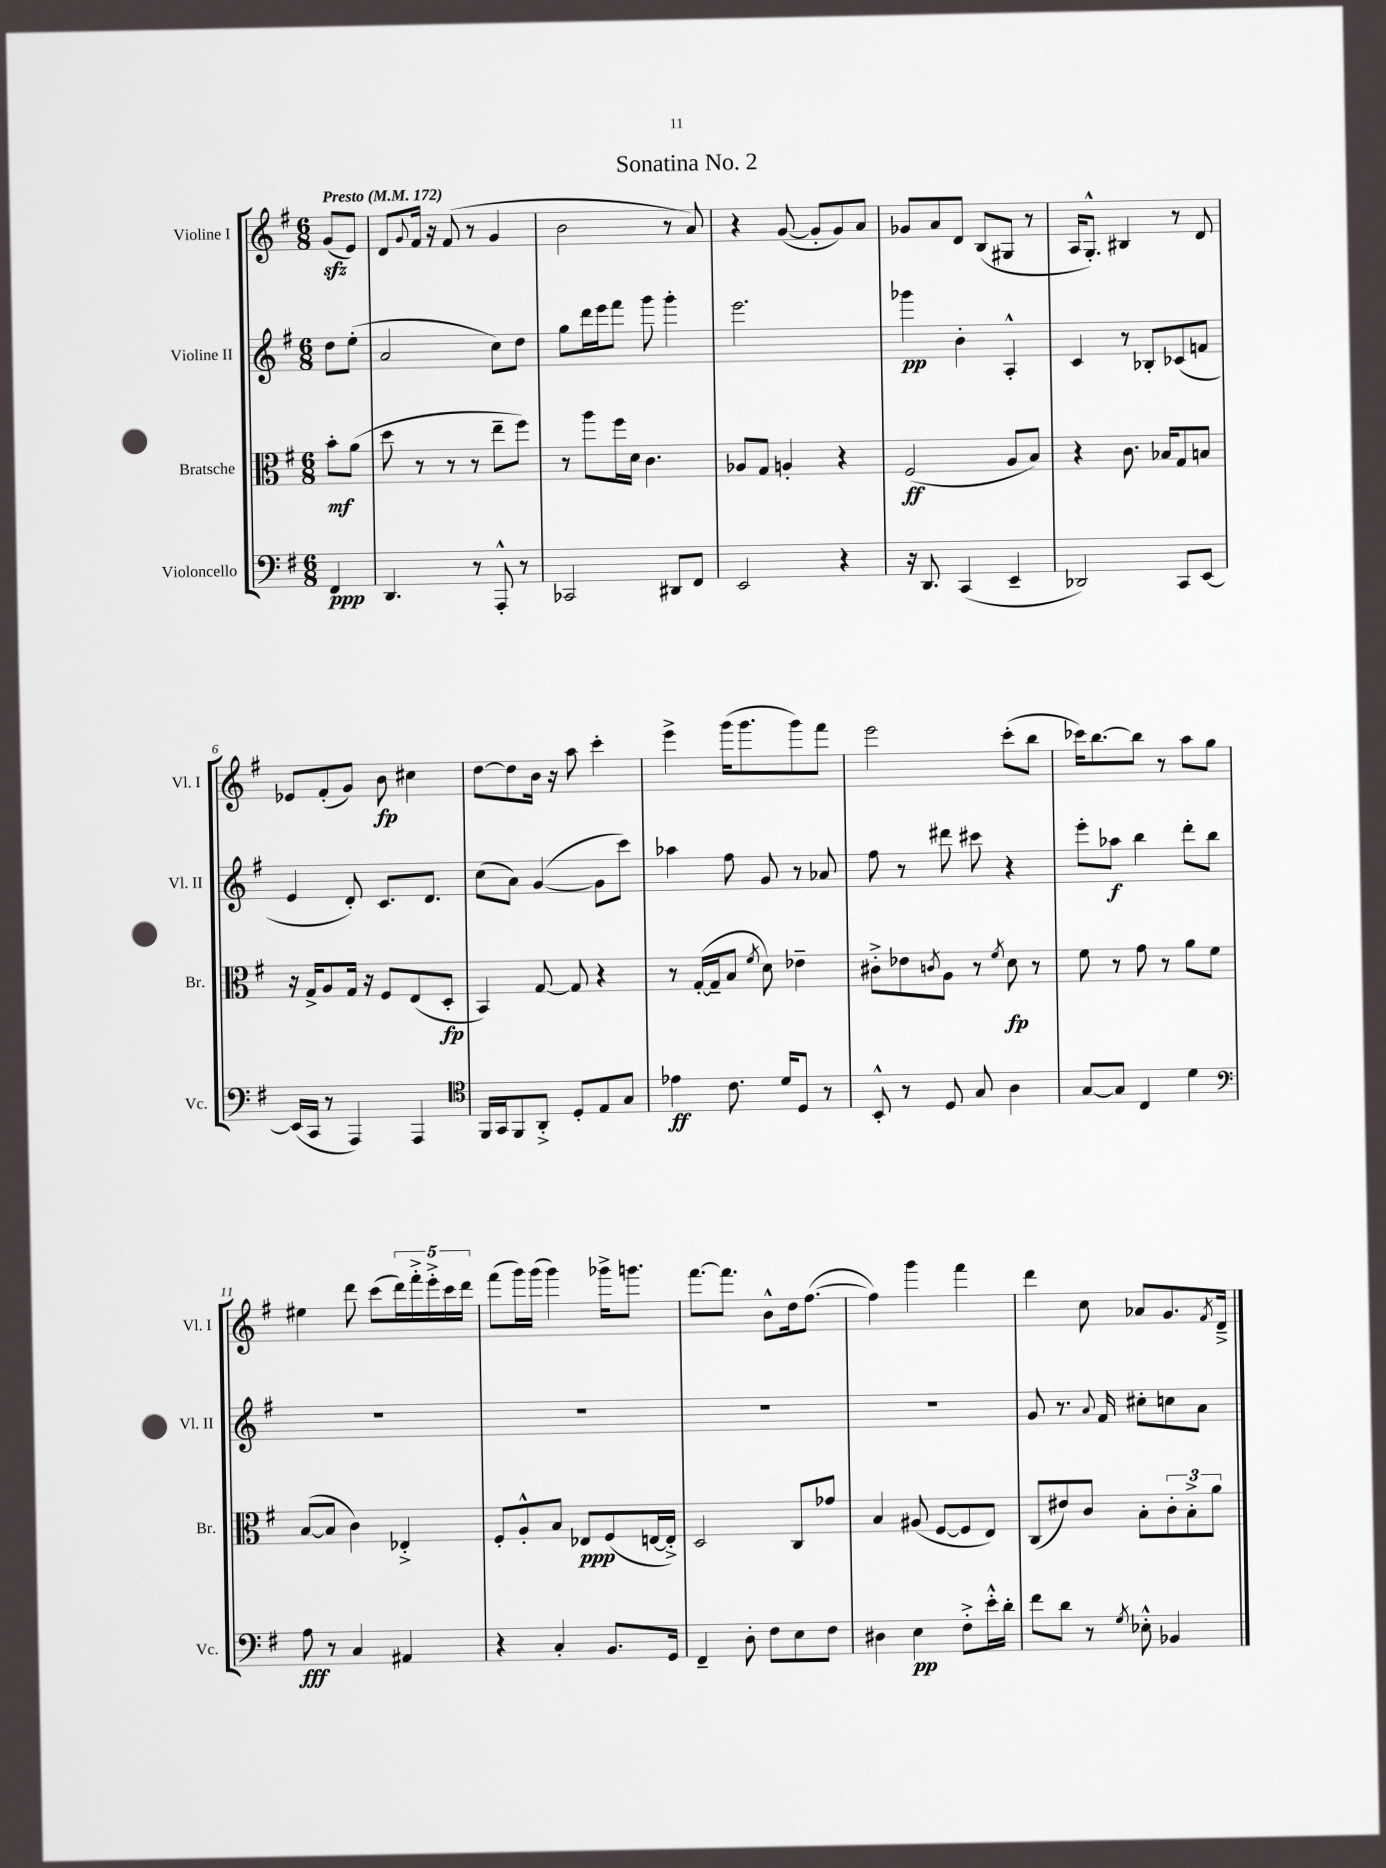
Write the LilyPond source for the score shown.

\header { title = "Sonatina No. 2" }
<<
\new StaffGroup <<
\new Staff = "s0" \with { instrumentName = "Violine I" shortInstrumentName = "Vl. I" } {
    \clef treble \key g \major \numericTimeSignature \time 6/8 \partial 4 \tempo "Presto" 4 = 172
    g'8\sfz( e'8) |
    d'8 \appoggiatura { g'8 } fis'16 r16 fis'8( r8 g'4 |
    b'2 r8 a'8) |
    r4 g'8~( g'8-. g'8) a'8 |
    ges'8 a'8 d'8 b8( gis8 r8 |
    a16 g8.-.-^) bis4 r8 d'8 |
    ees'8 fis'8-.( g'8) b'8\fp cis''4 |
    d''8~ d''8 b'16 r16 a''8 c'''4-. |
    e'''4-> g'''16( g'''8. g'''8) fis'''8 |
    e'''2 c'''8-.( b''8 |
    ces'''16) b''8.~ b''8 r8 a''8 g''8 |
    eis''4 d'''8 c'''8( \tuplet 5/4 { d'''16) fis'''16-.-> e'''16-.-> c'''16 d'''16 } |
    fis'''8( g'''16) g'''16( g'''4) ges'''16-> g'''8. |
    fis'''8.~ fis'''8. b'8-^ d''16 fis''8.~( |
    fis''4) g'''4 fis'''4 |
    d'''4 c''8 aes'8 g'8. \acciaccatura { fis'8 } d'16---> \bar "|." |
}
\new Staff = "s1" \with { instrumentName = "Violine II" shortInstrumentName = "Vl. II" } {
    \clef treble \key g \major \numericTimeSignature \time 6/8 \partial 4
    d''8 e''8-.( |
    a'2 c''8) d''8 |
    g''8 d'''16 e'''16 fis'''8 g'''8 g'''4-. |
    e'''2. |
    ges'''4\pp b'4-. a4-.-^ |
    c'4 r8 bes8-. ces'8( f'8 |
    e'4 d'8-.) c'8. d'8. |
    c''8( a'8) g'4~( g'8 c'''8) |
    aes''4 fis''8 g'8 r8 aes'8 |
    fis''8 r8 dis'''8 cis'''8 r4 |
    e'''8-. aes''8\f b''4 d'''8-. b''8 |
    R2. |
    R2. |
    R2. |
    R2. |
    g'8 r8. \appoggiatura { a'8 } fis'16 cis''8-. c''8 a'8 \bar "|." |
}
\new Staff = "s2" \with { instrumentName = "Bratsche" shortInstrumentName = "Br." } {
    \clef alto \key g \major \numericTimeSignature \time 6/8 \partial 4
    b'8-.\mf a'8( |
    d''8 r8 r8 r8 e''8-- fis''8) |
    r8 a''8 fis''16 d'16 c'4. |
    aes8 g8 a4-. r4 |
    fis2\ff( a8 b8) |
    r4 c'8. bes16 g8 b8 |
    r16 g16-> a8 g16 r16 fis8 e8( d8-.\fp |
    b,4) g8~ g8 r4 |
    r8 g16~-.( g16-- b8 \acciaccatura { fis'8 } d'8) ees'4-- |
    cis'8-.-> ees'8 \acciaccatura { c'8 } a8 r8 \acciaccatura { fis'8 } d'8\fp r8 |
    fis'8 r8 g'8 r8 a'8 fis'8 |
    b8~( b8 c'4) ees4-.-> |
    fis8-. a8-.-^ b8 ees8\ppp fis8( e16~ e16-.->) |
    d2 c8 ges'8 |
    b4 ais8( fis8~ fis8 e8) |
    c8( eis'8) c'8 b8-. \tuplet 3/2 { c'8-. b8-.-> a'8 } \bar "|." |
}
\new Staff = "s3" \with { instrumentName = "Violoncello" shortInstrumentName = "Vc." } {
    \clef bass \key g \major \numericTimeSignature \time 6/8 \partial 4
    fis,4\ppp |
    d,4. r8 a,,8-.-^ r8 |
    ces,2 dis,8 fis,8 |
    e,2 r4 |
    r16 d,8. c,4( e,4-- |
    des,2) c,8 e,8~ |
    e,16( c,16 r8 a,,4) a,,4 |
    \clef tenor fis,16 g,16 fis,8 a,8-.-> d8-. e8 g8 |
    ees'4\ff c'8. d'16 d8 r8 |
    b,8-.-^ r8 d8 g8 a4 |
    g8~ g8 c4 d'4 |
    \clef bass a8\fff r8 c4 ais,4 |
    r4 c4-. b,8. g,16 |
    fis,4-- d8-. fis8 e8 fis8 |
    dis4 e4\pp fis8-.-> e'16-.-^ d'16-. |
    fis'8 d'8 r8 \acciaccatura { g8 } ees8-.-^ bes,4 \bar "|." |
}
>>
>>
